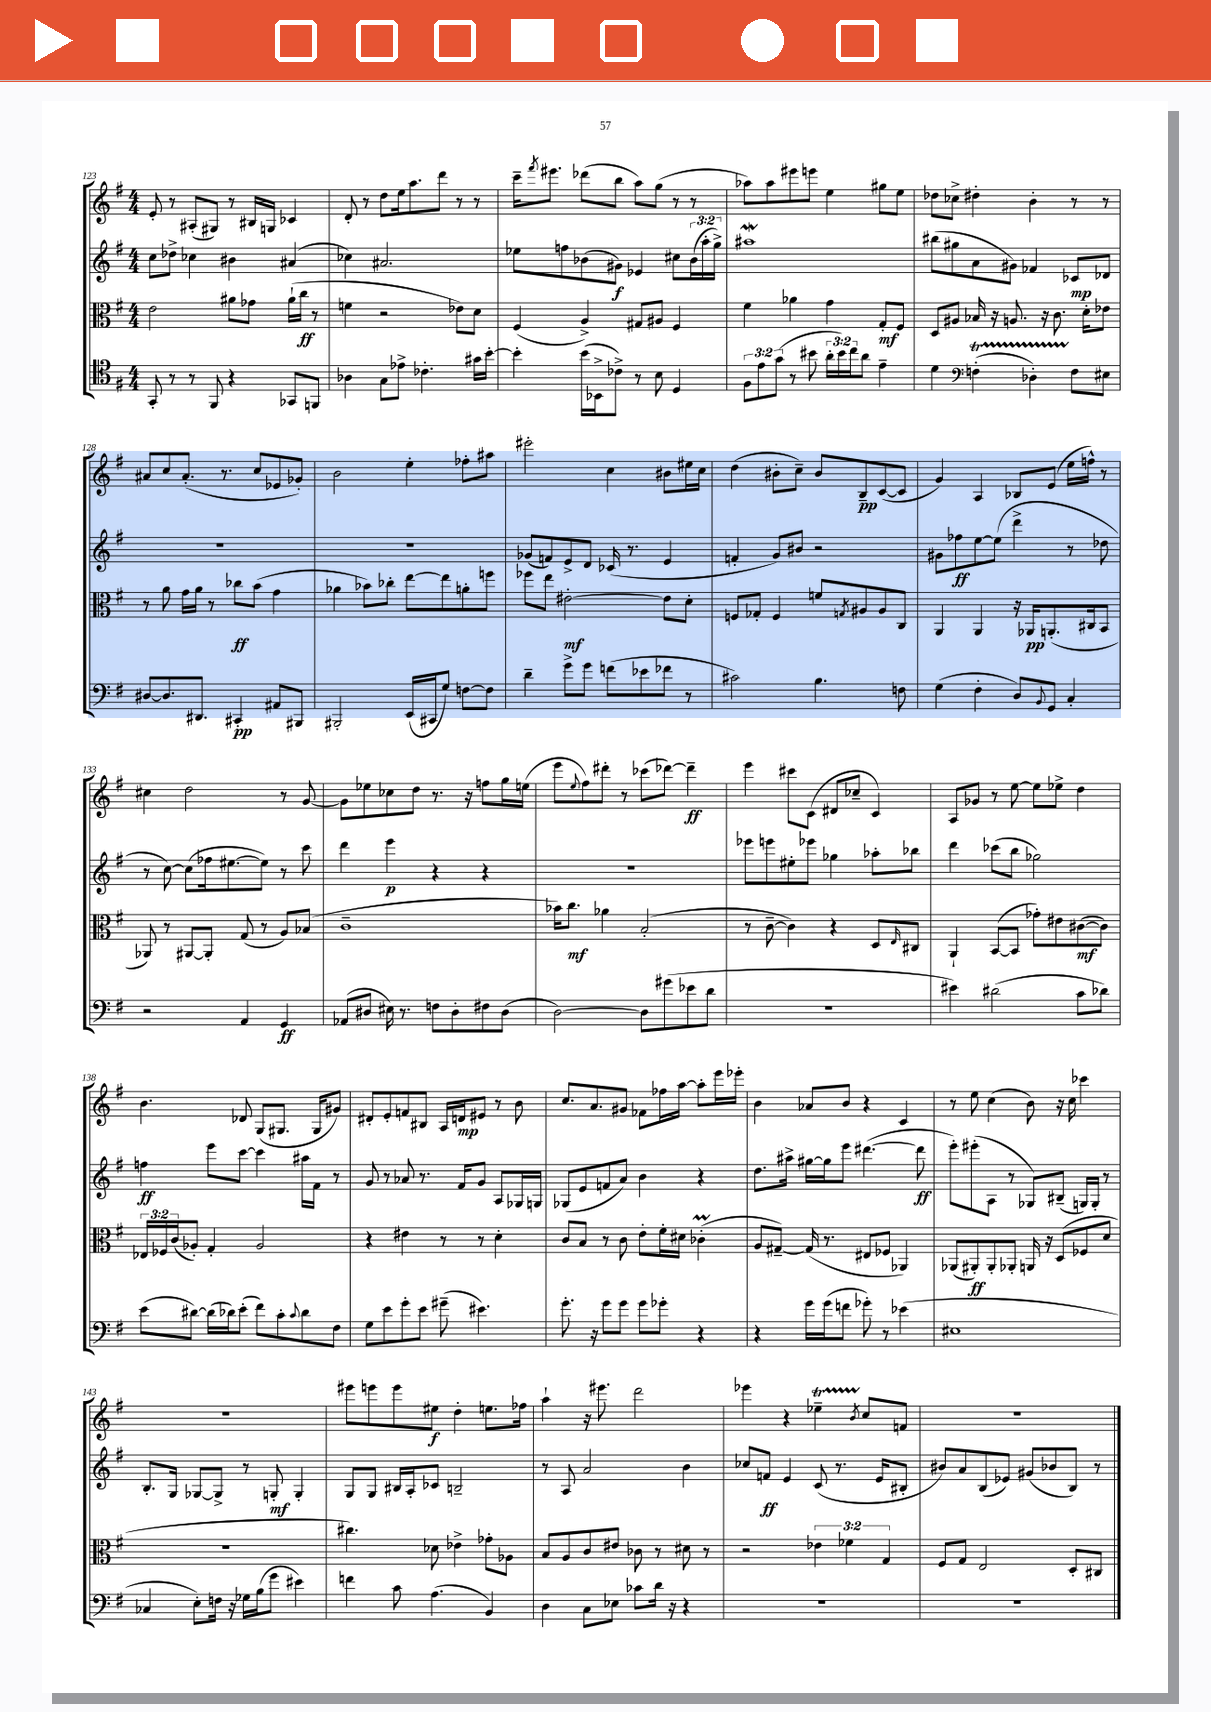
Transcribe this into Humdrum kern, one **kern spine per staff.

**kern	**dynam	**kern	**dynam	**kern	**dynam	**kern	**dynam
*part4	*part4	*part3	*part3	*part2	*part2	*part1	*part1
*staff4	*staff4	*staff3	*staff3	*staff2	*staff2	*staff1	*staff1
*clefC4	*	*clefC3	*	*clefG2	*	*clefG2	*
*k[f#]	*	*k[f#]	*	*k[f#]	*	*k[f#]	*
*M4/4	*	*M4/4	*	*M4/4	*	*M4/4	*
=123	=123	=123	=123	=123	=123	=123	=123
8GG'/	.	2e\	.	8cc\L	.	8e'/	.
8r	.	.	.	8dd-X^\J	.	8r	.
8r	.	.	.	4cc-X\	.	(8A#X'/L	.
8FF#/	.	.	.	.	.	8G#X/J)	.
4r	.	8a#X\L	.	4b#X\	.	8r	.
.	.	8g-X\J	.	.	.	16B#X/LL	.
.	.	.	.	.	.	16Gn/JJ	.
8GG-X/L	.	(16a#`\LL	.	(4a#X/	.	4c-X/	.
.	.	16cc\JJ	ff	.	.	.	.
8FFn/J	.	8r	.	.	.	.	.
=124	=124	=124	=124	=124	=124	=124	=124
4A-X\	.	4fn\	.	4cc-X\)	.	8d'/	.
.	.	.	.	.	.	8r	.
8G\L	.	2r	.	2.a#X/	.	8dd\L	.
8e-X^\J	.	.	.	.	.	16ee\k	.
.	.	.	.	.	.	8.aa\	.
4.c-X'\	.	.	.	.	.	.	.
.	.	.	.	.	.	8ddd\J	.
.	.	8e-X\L)	.	.	.	8r	.
16g#X\LL	.	8d\J	.	.	.	8r	.
[16b'\JJ	.	.	.	.	.	.	.
=125	=125	=125	=125	=125	=125	=125	=125
4b'\]	.	(4F#/	.	8ee-X\L	.	16ccc~\KL	.
.	.	.	.	.	.	8qfff#/	.
.	.	.	.	.	.	8.eee#X\J	.
.	.	.	.	8ffn\	.	.	.
(16b\LL	.	4A^/)	.	(8b-X\	.	(8ddd-X\L	.
16BB-X^\J	.	.	.	.	.	.	.
8c-X^\J)	.	.	.	8g#X\J)	f	8bb\J	.
8r	.	8G#X/L	.	4e-X/	.	8aa\L)	.
8B\	.	8A#X/J	.	.	.	(8gg\J	.
4D/	.	4F#/	.	8cc#X\L	.	8r	.
.	.	.	.	(24b-\L	.	8r	.
.	.	.	.	24aa'\	.	.	.
.	.	.	.	24gg^\JJ)	.	.	.
=126	=126	=126	=126	=126	=126	=126	=126
12F#\L	.	4f#\	.	1aa#XW	.	8aa-X\L)	.
12e\	.	.	.	.	.	.	.
.	.	.	.	.	.	8aa-\	.
(12g\J	.	.	.	.	.	.	.
8r	.	4a-X\	.	.	.	8eee#X\	.
8b#X\	.	.	.	.	.	8eeen\J	.
24a'\LL	.	4g\	.	.	.	4ee\	.
24b#\)	.	.	.	.	.	.	.
24cc\J	.	.	.	.	.	.	.
8a\J	.	.	.	.	.	.	.
4e~\	.	8G'/L	mf	.	.	8gg#X\L	.
.	.	8F#/J	.	.	.	8ee\J	.
=127	=127	=127	=127	=127	=127	=127	=127
4d\	.	8D/L	.	(8bb#X\L	.	8dd-X\L	.
.	.	8A#X/J	.	8gg#X\	.	8cc-X^\J	.
*clefF4	*	*	*	*	*	*	*
(4FnT'\	.	16B-X/	.	8a\	.	4dd#X'\	.
.	.	16r	.	.	.	.	.
.	.	8.An/	.	8g#X\J)	.	.	.
4D-XTTT'\)	.	.	.	4f-X/	.	4b'\	.
.	.	16r	.	.	.	.	.
.	.	8.c\	.	.	.	.	.
8F\L	.	.	.	8c-X/L	mp	8r	.
.	.	16d'\KL	.	.	.	.	.
8E#X\J	.	8e-X\J	.	8d-X/J	.	8r	.
!!LO:LB:g=z
=128	=128	=128	=128	=128	=128	=128	=128
[8D#X/L	.	8r	.	1r	.	8a#X/L	.
8.D#/]	.	8a\	.	.	.	8cc/	.
.	.	16g\LL	.	.	.	(8.a#'/J	.
8.DD#X/J	.	16a\JJ	.	.	.	.	.
.	.	8r	.	.	.	.	.
.	.	.	.	.	.	8.r	.
4CC#X'/	pp	8cc-X\L	ff	.	.	.	.
.	.	(8b\J	.	.	.	8cc/L	.
8AA#X/L	.	4g\	.	.	.	8e-X/	.
8BBB#X/J	.	.	.	.	.	8g-X'/J)	.
=129	=129	=129	=129	=129	=129	=129	=129
2BBB#X'/	.	4a-X\	.	1r	.	2b\	.
.	.	8b-X\L)	.	.	.	.	.
.	.	8cc-X'\J	.	.	.	.	.
(16EE/LL	.	[8ee\L	.	.	.	4ee'\	.
16CC#X/J	.	.	.	.	.	.	.
8G/J)	.	8ee\]	.	.	.	.	.
[8Fn\L	.	8an'\	.	.	.	8ff-X'\L	.
8F\J]	.	8ffn\J	.	.	.	8aa#X\J	.
=130	=130	=130	=130	=130	=130	=130	=130
4d~\	.	8ff-X\L	.	(8g-X/L	.	2eee#X'\	.
.	.	8ee\J	.	8fn/)	.	.	.
8g^\L	.	[2e#X'\	mf	8e^/	.	.	.
8g\J	.	.	.	8d/J	.	.	.
(8fn\L	.	.	.	(16c-X/	.	4cc\	.
.	.	.	.	8.r	.	.	.
8e-X\	.	.	.	.	.	.	.
8f-X\J	.	8e#\L]	.	4e/	.	8b#X\L	.
8r	.	8d'\J	.	.	.	16ee#X\L	.
.	.	.	.	.	.	16cc\JJ	.
=131	=131	=131	=131	=131	=131	=131	=131
2c#X\)	.	8Fn/L	.	4fn'/	.	(4dd\	.
.	.	8G-X'/J	.	.	.	.	.
.	.	4F/	.	8g/L)	.	8b#X'\L	.
.	.	.	.	8b#X/J	.	8cc~\J)	.
4.B\	.	8fn/L	.	2r	.	8b#/L	.
.	.	8qGn/	.	.	.	.	.
.	.	8A#X/	.	.	.	8B~/	pp
.	.	8A#/	.	.	.	([8c/	.
8Fn\	.	8C/J	.	.	.	8c/J]	.
=132	=132	=132	=132	=132	=132	=132	=132
(4G\	.	4AA/	.	8g#X\L	.	4g/)	.
.	.	.	.	8ff-X\	ff	.	.
4F#'\	.	4AA/	.	[8ee\	.	4A/	.
.	.	.	.	(8ee\J]	.	.	.
8D/L)	.	16r	.	4ddd^\	.	8B-X/L	.
.	.	16AA-X/KL	pp	.	.	.	.
8qqBB/	.	.	.	.	.	.	.
8GG/J	.	(8.AAn'/	.	.	.	(8e/J	.
4C'/	.	.	.	8r	.	16ee\LL	.
.	.	16C#X/k	.	.	.	16ffn^^\JJ)	.
.	.	8BB/J	.	8dd-X\	.	8r	.
!!LO:LB:g=z
=133	=133	=133	=133	=133	=133	=133	=133
2r	.	8AA-X/)	.	8r	.	4cc#X\	.
.	.	8r	.	[8cc\)	.	.	.
.	.	[8AA#X/L	.	(8cc\L]	.	2dd\	.
.	.	8AA#'/J]	.	16ff-X\k	.	.	.
.	.	.	.	[8.ee#X\	.	.	.
4AA/	.	(8G/	.	.	.	.	.
.	.	8r	.	8ee#\J])	.	.	.
4GG/	ff	8A/L)	.	8r	.	8r	.
.	.	(8B-X/J	.	8ccc\	.	[8g/	.
=134	=134	=134	=134	=134	=134	=134	=134
(8AA-X/L	.	1c~	.	4ddd\	.	8g\L]	.
8D#X/J	.	.	.	.	.	8ee-X\	.
16E#X\)	.	.	.	4eee\	p	8cc-X\	.
8.r	.	.	.	.	.	.	.
.	.	.	.	.	.	8dd\J	.
8Fn\L	.	.	.	4r	.	8.r	.
8D#'\	.	.	.	.	.	.	.
.	.	.	.	.	.	16r	.
8F#X\	.	.	.	4r	.	8ffn\L	.
(8D#\J	.	.	.	.	.	16gg\L	.
.	.	.	.	.	.	(16een\JJ	.
=135	=135	=135	=135	=135	=135	=135	=135
[2D\)	.	16b-X\KL)	.	1r	.	8eee\L	.
.	.	8.cc\J	mf	.	.	.	.
.	.	.	.	.	.	8qqee/	.
.	.	.	.	.	.	8ff#\)	.
.	.	4a-X\	.	.	.	8ddd#X'\J	.
.	.	.	.	.	.	8r	.
8D\L]	.	(2B'/	.	.	.	(8ccc-X\L	.
(8g#X\	.	.	.	.	.	[8ddd-X\J)	.
8e-X\	.	.	.	.	.	4ddd-~\]	ff
8d\J	.	.	.	.	.	.	.
=136	=136	=136	=136	=136	=136	=136	=136
1r	.	8r	.	8eee-X\L	.	4eee\	.
.	.	[8c~\	.	8eeen\	.	.	.
.	.	4c\])	.	8ee#X'\	.	8ccc#X\L	.
.	.	.	.	8eee-X\J	.	(8c\J	.
.	.	4r	.	4gg-X\	.	8d#X/L	.
.	.	.	.	.	.	8cc-X~/J	.
.	.	8D/L	.	8aa-X'\L	.	4c/)	.
.	.	16qqE/	.	.	.	.	.
.	.	8C#X/J	.	8bb-X\J	.	.	.
=137	=137	=137	=137	=137	=137	=137	=137
4e#X\)	.	4AA`/	.	4ddd\	.	8A/L	.
.	.	.	.	.	.	8g-X/J	.
(2d#X\	.	([8BB/L	.	(8ccc-X\L	.	8r	.
.	.	8BB/J]	.	8bb\J	.	[8ee\	.
.	.	8g-X'\L)	.	2gg-X\)	.	8ee\L]	.
.	.	8e#X\	.	.	.	8ee-X^\J	.
8c\L	.	([8c#X\	mf	.	.	4dd\	.
8d-X\J)	.	8c#\J])	.	.	.	.	.
!!LO:LB:g=z
=138	=138	=138	=138	=138	=138	=138	=138
(8e\L	.	24E-X/LL	.	4ffn\	ff	4.b\	.
.	.	24F-X/	.	.	.	.	.
.	.	(24c/J	.	.	.	.	.
[8d#X\J)	.	8A-X'/J)	.	.	.	.	.
(16d#\LL]	.	4G'/	.	8eee\L	.	.	.
16d-X\J)	.	.	.	.	.	.	.
(8e'\J	.	.	.	[8ccc\J	.	8d-X/	.
8f#\L)	.	2A-/	.	4ccc\]	.	(8G/L	.
8c'\	.	.	.	.	.	8.G#X/J	.
8qqc/	.	.	.	.	.	.	.
8d-\	.	.	.	16aa#X\LL	.	.	.
.	.	.	.	16f#\JJ	.	16G#/KL	.
8F#\J	.	.	.	8r	.	8g#X/J)	.
=139	=139	=139	=139	=139	=139	=139	=139
8G\L	.	4r	.	8g/	.	8d#X'/L	.
8e\	.	.	.	8r	.	8e'/	.
8g'\	.	4e#X\	.	8a-X/	.	8fn/	.
8e\J	.	.	.	8.r	.	8B#X/J	.
(8g#X~\	.	8r	.	.	.	16A/LL	.
.	.	.	.	16f#/KL	.	16dn/J	mp
4.e#X\)	.	8r	.	8g/J	.	8e#X/J	.
.	.	4d'\	.	8A/L	.	8r	.
.	.	.	.	16G-X/L	.	8b\	.
.	.	.	.	16Gn/JJ	.	.	.
=140	=140	=140	=140	=140	=140	=140	=140
8.g'\	.	8c/L	.	(8G-X/L	.	8.cc/L	.
.	.	8B/J	.	8e/	.	.	.
16r	.	.	.	.	.	8.a/	.
8g\L	.	8r	.	8fn/	.	.	.
8g\J	.	8c\	.	8a/J)	.	8g#X/J	.
8g\L	.	8e'\L	.	4b\	.	8f-X\L	.
8g-X'\J	.	16f#'\L	.	.	.	16ff-X\L	.
.	.	16d#X\JJ	.	.	.	[16aa\JJ	.
4r	.	(4c-XM'\	.	4r	.	8aa'\L]	.
.	.	.	.	.	.	16eee\L	.
.	.	.	.	.	.	16eee-X'\JJ	.
=141	=141	=141	=141	=141	=141	=141	=141
4r	.	8A/L	.	8.dd\L	.	4b\	.
.	.	[8G#X~/J)	.	.	.	.	.
.	.	.	.	16aa#X^\Jk	.	.	.
16g\LL	.	(16G#/]	.	[16gg#X\LL	.	8a-X/L	.
(16g\J	.	8.r	.	16gg#\J]	.	.	.
8fn\J	.	.	.	8eee\J	.	8b/J	.
8g-X'\)	.	8E#X/L	.	([4.ddd#X\	.	4r	.
8r	.	8F-X/J	.	.	.	.	.
(4e-X\	.	4AA-X/)	.	.	.	4c/	.
.	.	.	.	8ddd#\]	ff	.	.
=142	=142	=142	=142	=142	=142	=142	=142
1E#X	.	(8AA-X/L	.	8eee'\L)	.	8r	.
.	.	8AA#X'/)	ff	(8eee#X'\	.	8ee\	.
.	.	8AA#'/	.	8A\J	.	(4cc\	.
.	.	8AA-X'/J	.	8r	.	.	.
.	.	16AAn/	.	8G-X/L)	.	8b\)	.
.	.	16r	.	.	.	.	.
.	.	(8D/L	.	(8B#X~/J	.	16r	.
.	.	.	.	.	.	16cc\	.
.	.	8F-X/	.	16Gn/LL)	.	4ccc-X\	.
.	.	.	.	16G'/JJ	.	.	.
.	.	8d/J	.	8r	.	.	.
!!LO:LB:g=z
=143	=143	=143	=143	=143	=143	=143	=143
4C-X/	.	1r	.	8.B'/L	.	1r	.
.	.	.	.	16G/Jk	.	.	.
8E'\L)	.	.	.	[8G-X/L	.	.	.
16Fn\Jk	.	.	.	8G-^/J]	.	.	.
16r	.	.	.	.	.	.	.
16G-X\LL	.	.	.	8r	.	.	.
(16B\J	.	.	.	.	.	.	.
8g\J	.	.	.	8Gn'/	mf	.	.
4e#X\)	.	.	.	4G'/	.	.	.
=144	=144	=144	=144	=144	=144	=144	=144
4fn\	.	4.cc#X\)	.	8G/L	.	8eee#X\L	.
.	.	.	.	8G/J	.	8eeen\	.
8c\	.	.	.	16B#X/LL	.	8eee\	.
.	.	.	.	16A'/J	.	.	.
(4.A\	.	8d-X\	.	8c-X/J	.	8ee#X\J	f
.	.	4e-X^\	.	2Bn~/	.	4dd'\	.
4BB/)	.	8g-X'\L	.	.	.	8.een\L	.
.	.	8A-X\J	.	.	.	.	.
.	.	.	.	.	.	16ff-X\Jk	.
=145	=145	=145	=145	=145	=145	=145	=145
4D\	.	8B/L	.	8r	.	4aa`\	.
.	.	8A/	.	8A/	.	.	.
8C\L	.	8c/	.	2a/	.	16r	.
.	.	.	.	.	.	8.eee#X\	.
8E-X\J	.	8e#X/J	.	.	.	.	.
8c-X\L	.	8c-X\	.	.	.	2ddd\	.
16d\Jk	.	8r	.	.	.	.	.
16r	.	.	.	.	.	.	.
4r	.	8d#X\	.	4b\	.	.	.
.	.	8r	.	.	.	.	.
=146	=146	=146	=146	=146	=146	=146	=146
1r	.	2r	.	8cc-X/L	.	4eee-X\	.
.	.	.	.	8fn/J	ff	.	.
.	.	.	.	4e/	.	4r	.
.	.	6e-X\	.	(8c/	.	4ee-XT~\	.
.	.	.	.	8.r	.	.	.
.	.	6f-X\	.	.	.	.	.
.	.	.	.	.	.	8qb/	.
.	.	.	.	.	.	8cc/L	.
.	.	.	.	16e/KL	.	.	.
.	.	6G/	.	.	.	.	.
.	.	.	.	8B#X'/J	.	8fn/J	.
=147	=147	=147	=147	=147	=147	=147	=147
1r	.	8F#/L	.	8b#X/L)	.	1r	.
.	.	8G/J	.	8a/	.	.	.
.	.	2E/	.	(8B/	.	.	.
.	.	.	.	8e-X/J)	.	.	.
.	.	.	.	(8g#X/L	.	.	.
.	.	.	.	8b-X/	.	.	.
.	.	8D'/L	.	8B/J)	.	.	.
.	.	8C#X/J	.	8r	.	.	.
==	==	==	==	==	==	==	==
*-	*-	*-	*-	*-	*-	*-	*-
